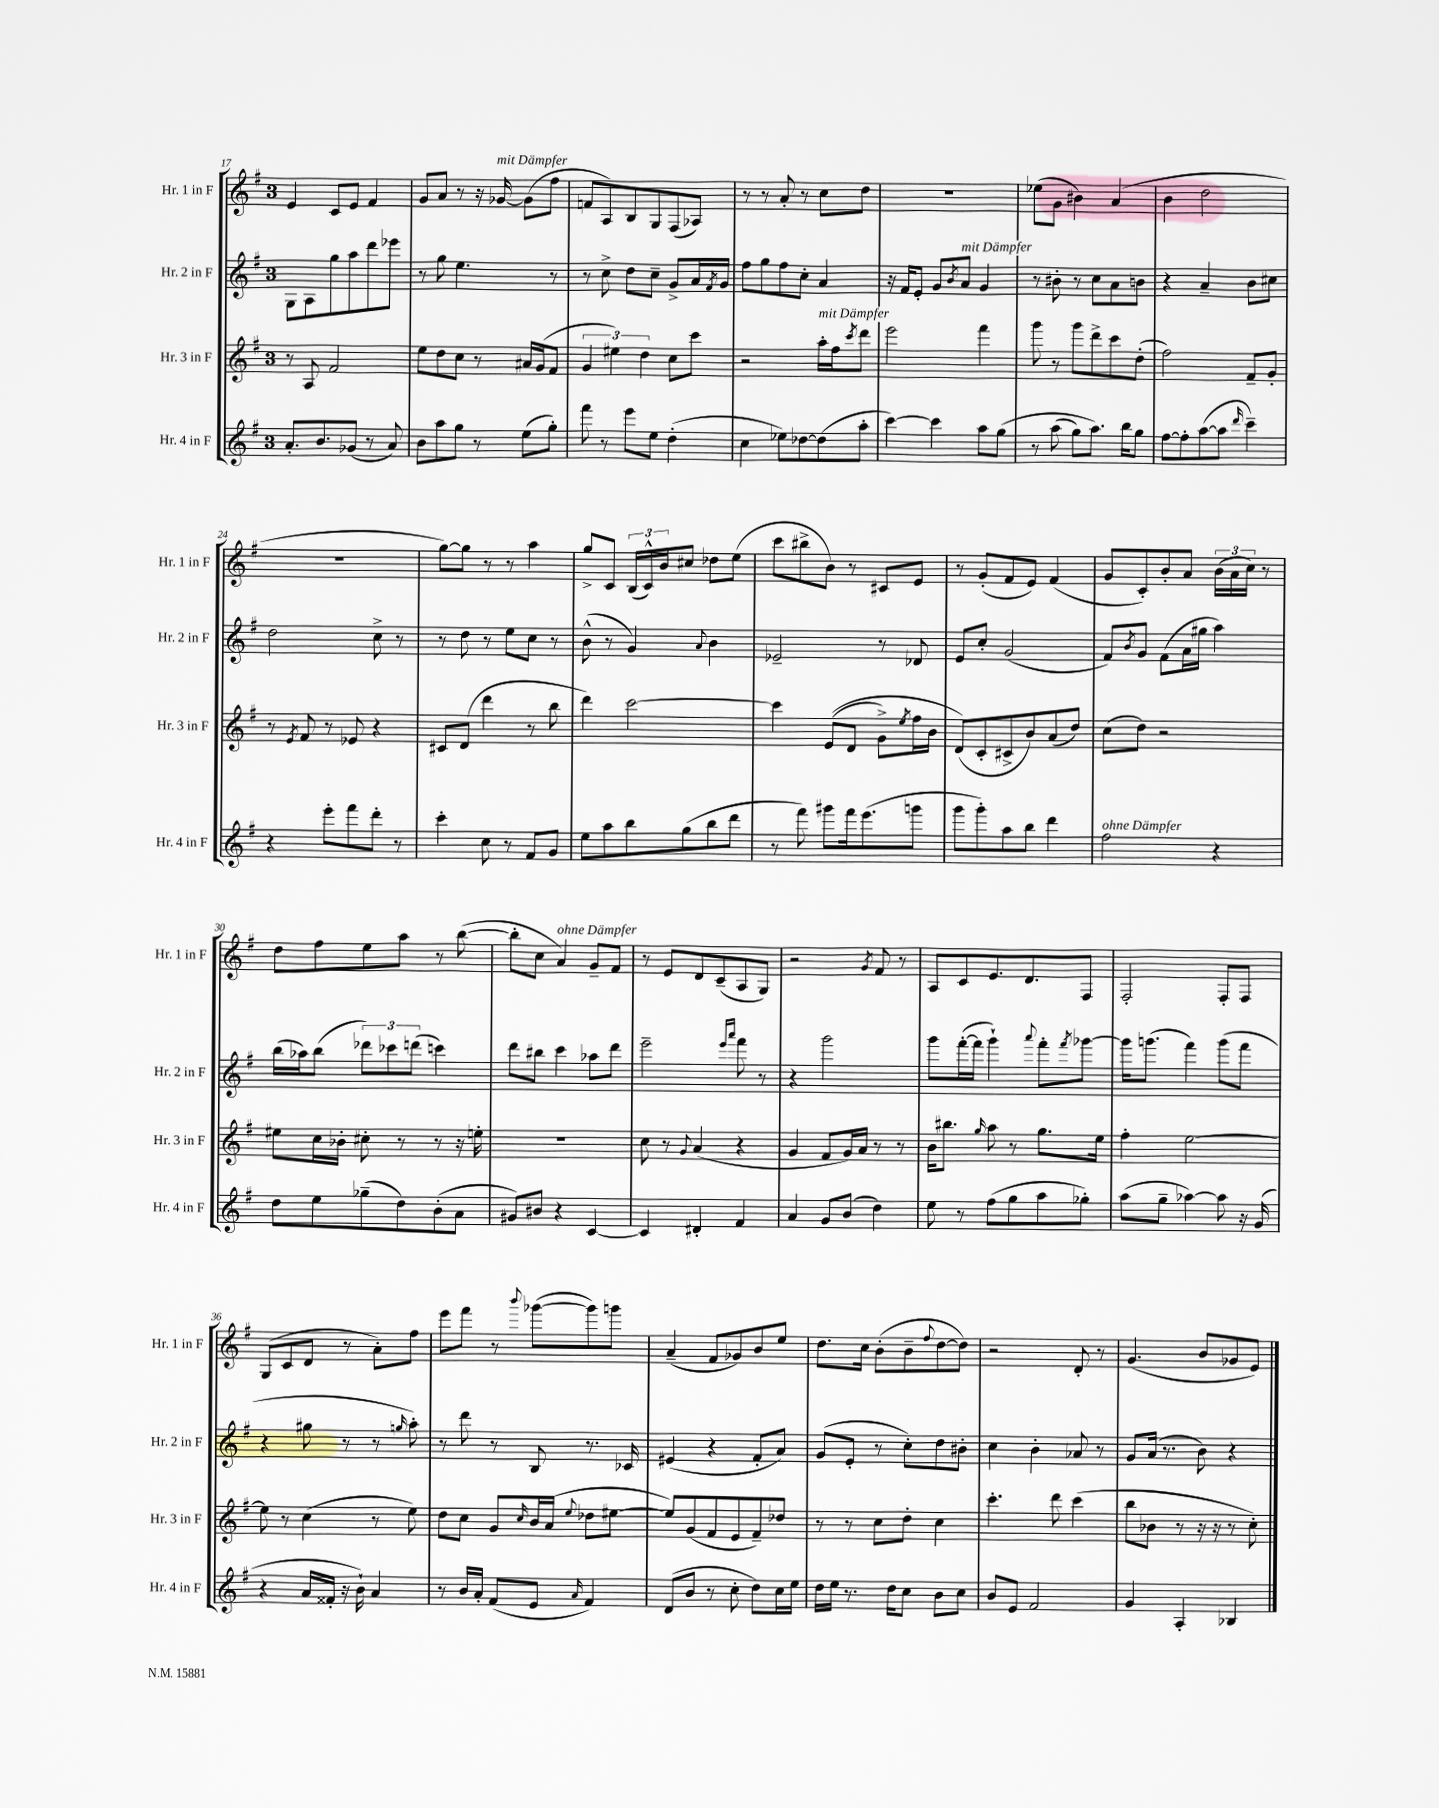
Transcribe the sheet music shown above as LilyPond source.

<<
\new StaffGroup <<
\new Staff = "s0" \with { instrumentName = "Hr. 1 in F" shortInstrumentName = "Hr. 1 in F" } {
    \clef treble \key g \major \once \override Staff.TimeSignature.style = #'single-digit \time 3/4
    e'4 c'8 e'8 fis'4 |
    g'8 a'8 r8 r16 ges'16~^\markup { \italic "mit Dämpfer" } ges'8( fis''8 |
    f'8 a8) b8 g8 fis8( aes8) |
    r8 r8 a'8-. r8 c''8 d''8 |
    R2. |
    ees''8( g'8 bis'4) a'4( |
    b'4 d''2 |
    R2. |
    g''8~) g''8 r8 r8 a''4 |
    g''8-> c'8 \tuplet 3/2 { b16( c'16-^) b'16 } cis''8 des''8 e''8( |
    c'''8 bis''8-> b'8) r8 cis'8 e'8 |
    r8 g'8-.( fis'8 e'8) fis'4( |
    g'8 c'8-.) b'8-. a'8 \tuplet 3/2 { b'16( a'16 c''16) } r8 |
    d''8 fis''8 e''8 a''8 r8 b''8~( |
    b''8-. c''8 a'4^\markup { \italic "ohne Dämpfer" }) g'8-- fis'8 |
    r8 e'8 d'8 c'8--( a8 g8) |
    r2 \acciaccatura { g'8 } fis'8 r8 |
    a8 c'8 e'8. d'8. fis8 |
    fis2-. fis8-. fis8 |
    g8( c'8 d'8 r8 a'8-.) fis''8 |
    e'''8 fis'''8 r8 \appoggiatura { b'''8 } ges'''8~( ges'''8) g'''8 |
    a'4--( fis'8 ges'8) b'8 e''8 |
    d''8. c''16 b'8-.( b'8-- \appoggiatura { fis''8 } d''8~ d''8) |
    r2 d'8-. r8 |
    g'4.( b'8 ges'8 e'8) \bar "|." |
}
\new Staff = "s1" \with { instrumentName = "Hr. 2 in F" shortInstrumentName = "Hr. 2 in F" } {
    \clef treble \key g \major \once \override Staff.TimeSignature.style = #'single-digit \time 3/4
    g8 a8 g''8 a''8 d'''8 ees'''8 |
    r8 g''8 e''4. r8 |
    r8 c''8-> d''8 c''8-- g'8-> a'16 \acciaccatura { fis'8 } g'16 |
    fis''8 g''8 fis''8 c''8-. a'4 |
    r16 fis'16 e'8-. g'8 \acciaccatura { b'8 } a'8^\markup { \italic "mit Dämpfer" } g'4 |
    r8 bis'8-. r8 c''8 a'8 b'8 |
    r4 a'4-- b'8 cis''8 |
    d''2 c''8-> r8 |
    r8 d''8 r8 e''8 c''8 r8 |
    b'8-^( r8 g'4) \appoggiatura { a'8 } b'4 |
    ees'2-- r8 des'8 |
    e'8 c''8-. g'2( |
    fis'8) \acciaccatura { b'8 } g'8 fis'8( a'16 gis''16 a''4) |
    b''16( aes''16) b''8( \tuplet 3/2 { des'''8) ces'''8 d'''8( } c'''4) |
    d'''8 bis''8 c'''4 aes''8 d'''8 |
    e'''2-- \grace { e'''16 a'''16 } fis'''8 r8 |
    r4 g'''2 |
    g'''8 fis'''16~-.( fis'''16 g'''4-!) \appoggiatura { a'''8 } fis'''8-. \acciaccatura { fis'''8 } ges'''8~ |
    ges'''16 g'''8.( fis'''4) g'''8( fis'''8 |
    r4 gis''8 r8 r8 \grace { g''16 } a''8-.) |
    r8 d'''8 r8 b8 r8. ces'16 |
    eis'4( r4 fis'8-. a'8) |
    g'8( e'8-. r8 c''8-.) d''8 bis'8-. |
    c''4 b'4-. aes'8 r8 |
    g'8 a'16( r8. b'8) r4 \bar "|." |
}
\new Staff = "s2" \with { instrumentName = "Hr. 3 in F" shortInstrumentName = "Hr. 3 in F" } {
    \clef treble \key g \major \once \override Staff.TimeSignature.style = #'single-digit \time 3/4
    r8 a8 fis'2 |
    e''8 d''8 c''8 r8 ais'16 g'16( fis'8 |
    \tuplet 3/2 { g'4 eis''4) d''4 } c''8 c'''8 |
    r2 a''16-.^\markup { \italic "mit Dämpfer" } fis''16 \acciaccatura { c'''8 } d'''8 |
    e'''2 fis'''4 |
    g'''8 r8 g'''8 d'''8-> c'''8 d''8-.( |
    fis''2) fis'8-- g'8-. |
    r8 \acciaccatura { e'8 } fis'8 r8 ees'8 r4 |
    cis'8 d'8( d'''4 r8 b''8 |
    d'''4) c'''2~ |
    c'''4 e'8(\( d'8 g'8->) \acciaccatura { e''8 } fis''16 b'16 |
    d'8(\) c'8-. cis'8-> b'8) a'8( d''8) |
    c''8( d''8) r2 |
    eis''8 c''16 bes'16-. cis''8-. r8 r8 r16 e''16-. |
    R2. |
    c''8 r8 \appoggiatura { g'8 } a'4( r4 |
    g'4 fis'8 g'16) a'16 r8 r8 |
    b'16 bis''8. \grace { g''16 } a''8 r8 g''8. e''16 |
    fis''4-. e''2~ |
    e''8 r8 c''4( r8 e''8) |
    d''8 c''8 g'8 \grace { c''16 } b'16 a'16( \appoggiatura { e''8 } des''8 eis''8~ |
    eis''8) g'8( fis'8 e'8 fis'8--) des''8 |
    r8 r8 c''8 d''8-. c''4 |
    c'''4.-. d'''8 c'''4( |
    b''8 bes'8 r8 r16 r16 r8 c''8-.) \bar "|." |
}
\new Staff = "s3" \with { instrumentName = "Hr. 4 in F" shortInstrumentName = "Hr. 4 in F" } {
    \clef treble \key g \major \once \override Staff.TimeSignature.style = #'single-digit \time 3/4
    a'8.-. b'8. ges'8( r8 a'8) |
    b'8 a''8 g''8 r8 e''8( g''8-.) |
    fis'''8 r8 e'''8 e''8 d''4-.( |
    c''4 ees''8) des''8~ des''8( a''8-. |
    c'''4~) c'''4 a''8 g''8\( |
    r8 a''8( g''8) a''8.\) b''16 g''8 |
    fis''8~ fis''8-. a''8~( a''8 \grace { d'''16 } c'''4--) |
    r4 e'''8-. fis'''8 d'''8-. r8 |
    c'''4-. c''8 r8 fis'8 g'8 |
    e''8 a''8 b''8 g''8( b''8 d'''8 |
    r8 fis'''8) gis'''8 fis'''16 e'''8.( g'''8 |
    g'''8 g'''8-.) a''8 b''8 d'''4 |
    fis''2^\markup { \italic "ohne Dämpfer" } r4 |
    d''8 e''8 ges''8--( d''8) b'8-.( a'8 |
    gis'8) bis'8 r4 c'4~ |
    c'4 dis'4-. fis'4 |
    a'4 g'8 b'8( d''4) |
    e''8 r8 fis''8( g''8 a''8 ges''8-.) |
    a''8( g''8-- aes''4~) aes''8 r16 g'16( |
    r4 a'16 fisis'16-. r16 b'16-!) a'4 |
    r8 b'16 a'16-. fis'8( e'8 \grace { a'16 } fis'4) |
    d'8( b'8 r8 c''8-. d''8) c''16 e''16 |
    d''16 e''16 r8. d''16 c''8 b'8 c''8 |
    b'8 e'8 fis'2 |
    g'4 a4-. bes4 \bar "|." |
}
>>
>>
\layout { \context { \Score currentBarNumber = #17 } }
